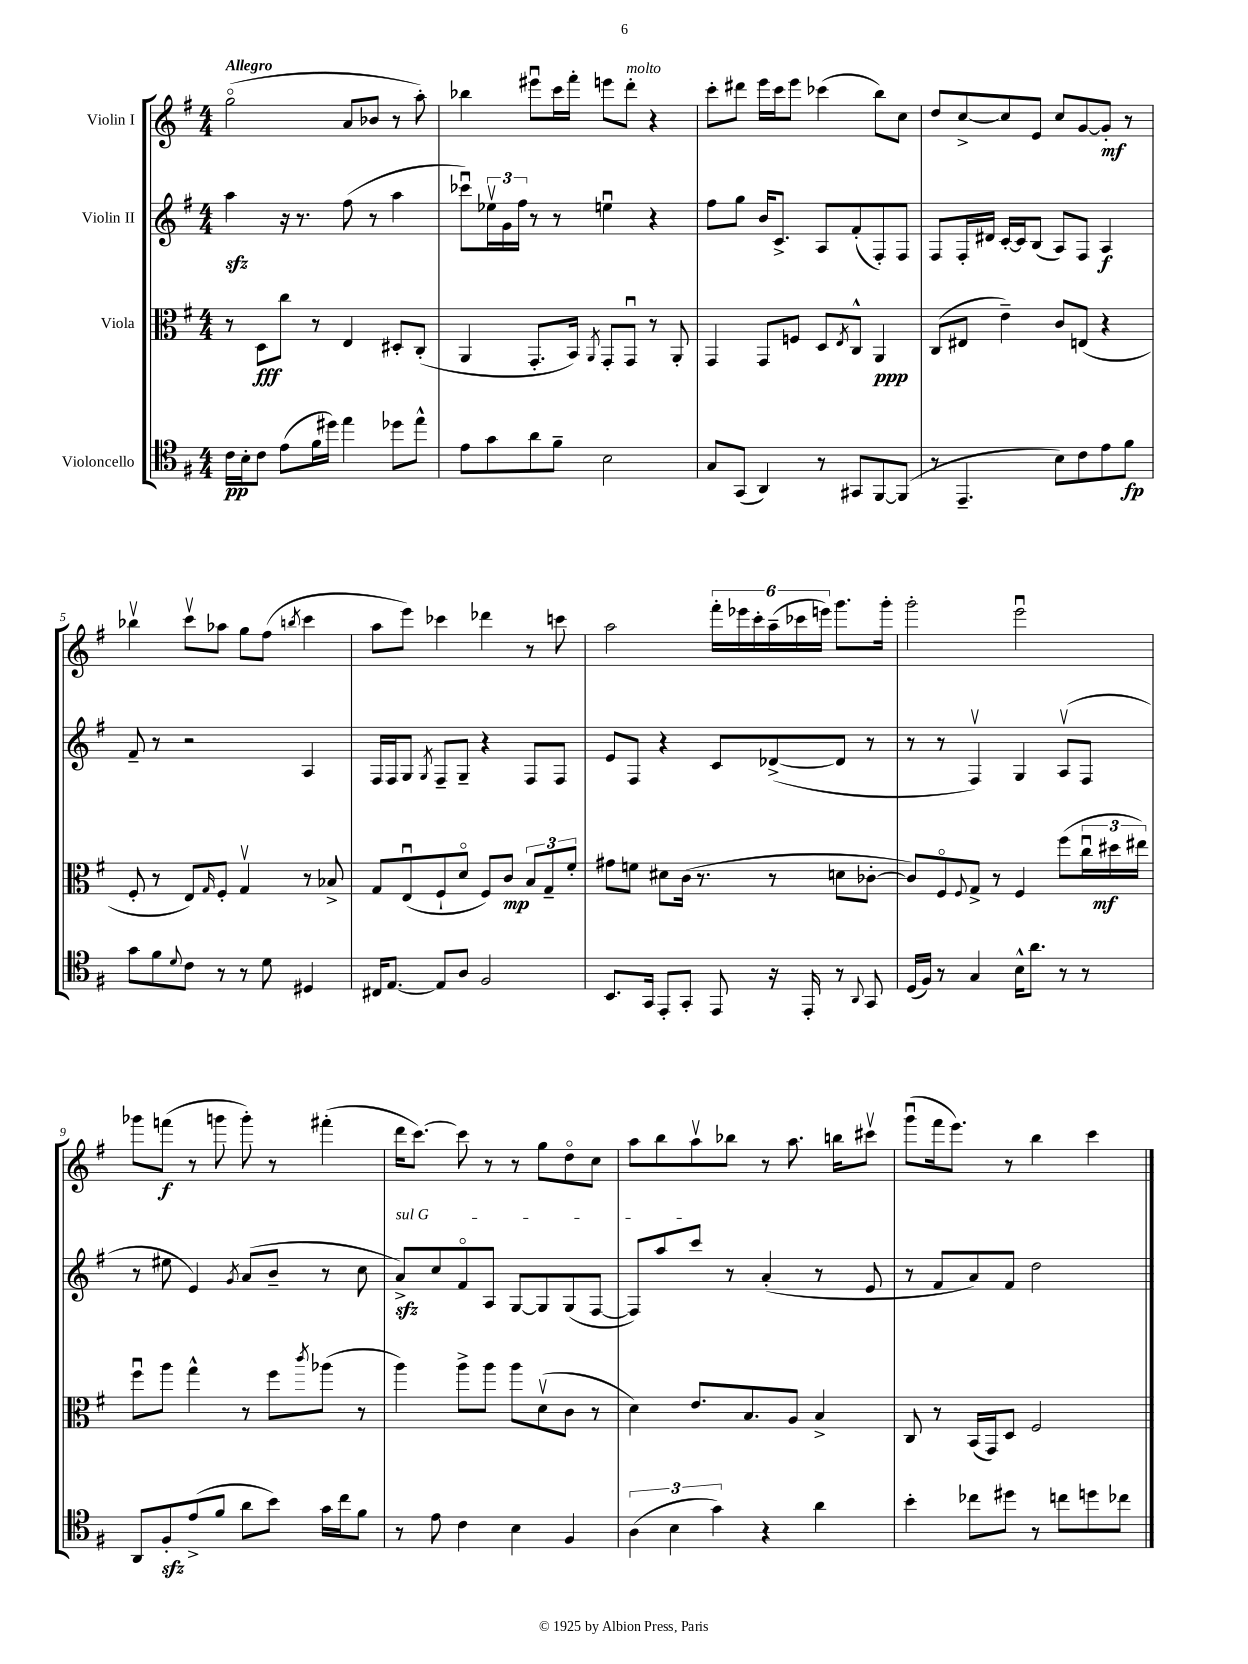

**kern	**dynam	**kern	**dynam	**kern	**dynam	**kern	**dynam
*part4	*part4	*part3	*part3	*part2	*part2	*part1	*part1
*staff4	*staff4	*staff3	*staff3	*staff2	*staff2	*staff1	*staff1
*I"Violoncello	*	*I"Viola	*	*I"Violin II	*	*I"Violin I	*
*clefC4	*	*clefC3	*	*clefG2	*	*clefG2	*
*k[f#]	*	*k[f#]	*	*k[f#]	*	*k[f#]	*
*M4/4	*	*M4/4	*	*M4/4	*	*M4/4	*
=1	=1	=1	=1	=1	=1	=1	=1
!	!	!	!	!	!	!LO:TX:a:B:t=Allegro	!
16c\LL	pp	8r	.	4aazz\	.	(2gg\	.
16B'\J	.	.	.	.	.	.	.
8c\J	.	8D\L	fff	.	.	.	.
(8e\L	.	8cc\J	.	16r	.	.	.
.	.	.	.	8.r	.	.	.
16f#\L	.	8r	.	.	.	.	.
16dd#X\JJ)	.	.	.	.	.	.	.
4ee\	.	4E/	.	(8ff#\	.	8a/L	.
.	.	.	.	8r	.	8b-X/J	.
8dd-X\L	.	8D#X'/L	.	4aa\	.	8r	.
8ee^^\J	.	(8C'/J	.	.	.	8aa'\)	.
=2	=2	=2	=2	=2	=2	=2	=2
8e\L	.	4AA/	.	8ccc-Xu\L)	.	4bb-X\	.
8g\	.	.	.	24ee-Xv\L	.	.	.
.	.	.	.	24g\	.	.	.
.	.	.	.	24ff#\JJ	.	.	.
8a\	.	8.GG'/L	.	8r	.	8eee#Xu\L	.
8f#~\J	.	.	.	8r	.	16ccc\L	.
.	.	16BB/Jk)	.	.	.	16fff#'\JJ	.
.	.	8qAA/	.	.	.	.	.
2B\	.	8GG'/L	.	4eenu\	.	8eeen\L	.
!	!	!	!	!	!	!LO:TX:a:i:t=molto	!
.	.	8GGu/J	.	.	.	8ddd'\J	.
.	.	8r	.	4r	.	4r	.
.	.	8AA'/	.	.	.	.	.
=3	=3	=3	=3	=3	=3	=3	=3
8G/L	.	4GG/	.	8ff#\L	.	8ccc'\L	.
(8GG/J	.	.	.	8gg\J	.	8ddd#X\J	.
4AA/)	.	8GG/L	.	16b/KL	.	16eee\LL	.
.	.	.	.	8.c^/J	.	16ccc\J	.
.	.	8Fn/J	.	.	.	8eee\J	.
8r	.	8D/L	.	8A/L	.	(4ccc-X\	.
.	.	8qE/	.	.	.	.	.
8GG#X/L	.	8C^^/J	.	(8f#'/	.	.	.
[8FF#/	.	4AA/	ppp	8F#'/)	.	8bb\L)	.
(8FF#/J]	.	.	.	8F#/J	.	8cc\J	.
=4	=4	=4	=4	=4	=4	=4	=4
8r	.	(8C/L	.	8F#/L	.	8dd/L	.
4.EE~/	.	8E#X/J	.	16F#'/L	.	[8cc^/	.
.	.	.	.	16d#X/JJ	.	.	.
.	.	4e~\)	.	[16c'/LL	.	8cc/]	.
.	.	.	.	16c/J]	.	.	.
.	.	.	.	(8B/J	.	8e/J	.
8B\L)	.	8c/L	.	8A/L)	.	8cc/L	.
8c\	.	(8En/J	.	8F#/J	.	[8g/	.
8e\	.	4r	.	4A/	f	8g'/J]	mf
8f#\J	fp	.	.	.	.	8r	.
!!LO:LB:g=z
=5	=5	=5	=5	=5	=5	=5	=5
8g\L	.	8F#'/	.	8f#~/	.	4bb-Xv\	.
8f#\	.	8r	.	8r	.	.	.
8qqd/	.	.	.	.	.	.	.
8c\J	.	8E/L)	.	2r	.	8cccv\L	.
.	.	16qqG/	.	.	.	.	.
8r	.	8F#'/J	.	.	.	8aa-X\J	.
8r	.	4Gv/	.	.	.	8gg\L	.
8d\	.	.	.	.	.	(8ff#\J	.
.	.	.	.	.	.	8qbbn/	.
4D#X/	.	8r	.	4A/	.	4ccc\	.
.	.	8B-X^/	.	.	.	.	.
=6	=6	=6	=6	=6	=6	=6	=6
16C#X/KL	.	8G/L	.	16F#/LL	.	8aa\L	.
[8.E/J	.	.	.	16F#/J	.	.	.
.	.	(8Eu/	.	8G/J	.	8eee\J)	.
.	.	.	.	8qG/	.	.	.
8E/L]	.	8F#`/	.	8F#~/L	.	4ccc-X\	.
8A/J	.	8d/J	.	8G~/J	.	.	.
2F#/	.	8F#/L)	.	4r	.	4ddd-X\	.
.	.	8c/J	mp	.	.	.	.
.	.	12B/L	.	8F#/L	.	8r	.
.	.	12G~/	.	.	.	.	.
.	.	.	.	8F#/J	.	8cccn\	.
.	.	12f#'/J	.	.	.	.	.
=7	=7	=7	=7	=7	=7	=7	=7
8.BB/L	.	8g#X\L	.	8e/L	.	2aa\	.
.	.	8fn\J	.	8F#/J	.	.	.
16GG/Jk	.	.	.	.	.	.	.
8EE'/L	.	8d#X\L	.	4r	.	.	.
8GG'/J	.	(16c\Jk	.	.	.	.	.
.	.	8.r	.	.	.	.	.
8EE/	.	.	.	8c/L	.	24fff#'\LL	.
.	.	.	.	.	.	24eee-X\	.
.	.	.	.	.	.	24ccc'\	.
16r	.	8r	.	([8d-X^/	.	(24aa~\	.
.	.	.	.	.	.	24ccc-X\	.
16EE'/	.	.	.	.	.	.	.
.	.	.	.	.	.	24eeen\JJ)	.
8r	.	8dn\L	.	8d-/J]	.	8.ggg\L	.
8qqAA/	.	.	.	.	.	.	.
8GG/	.	[8c-X'\J	.	8r	.	.	.
.	.	.	.	.	.	16ggg'\Jk	.
=8	=8	=8	=8	=8	=8	=8	=8
(16D/LL	.	8c-/L])	.	8r	.	2ggg'\	.
16F#/JJ)	.	.	.	.	.	.	.
8r	.	8F#/	.	8r	.	.	.
.	.	8qqF#/	.	.	.	.	.
4G/	.	8G^/J	.	4F#v/)	.	.	.
.	.	8r	.	.	.	.	.
16B^^\KL	.	4F#/	.	4G/	.	2eeeu\	.
8.a\J	.	.	.	.	.	.	.
8r	.	(8ff#\L	.	(8Av/L	.	.	.
8r	.	24ccu\L	.	8F#/J	.	.	.
.	.	24dd#X\	mf	.	.	.	.
.	.	24ee#X\JJ)	.	.	.	.	.
!!LO:LB:g=z
=9	=9	=9	=9	=9	=9	=9	=9
8AA/L	.	8ff#u\L	.	8r	.	8ggg-X\L	.
8F#zz'/	.	8aa\J	.	8ee#X\	.	(8fffn\J	f
(8e^/	.	4gg^^\	.	4e/)	.	8r	.
8f#/J	.	.	.	.	.	8gggn\	.
.	.	.	.	8qg/	.	.	.
8a\L	.	8r	.	(8a/L	.	8ggg'\)	.
8b\J)	.	8ff#\L	.	8b~/J	.	8r	.
.	.	8qccc/	.	.	.	.	.
16g\LL	.	(8aa-X\J	.	8r	.	(4fff#X'\	.
16cc\J	.	.	.	.	.	.	.
8f#\J	.	8r	.	8cc\	.	.	.
=10	=10	=10	=10	=10	=10	=10	=10
!	!	!	!	!LO:TX:a:i:t=sul G	!	!	!
8r	.	4aa\)	.	8azz^/L)	.	16ddd\KL	.
.	.	.	.	.	.	[8.ccc\J)	.
8e\	.	.	.	8cc/	.	.	.
4c\	.	8aa^\L	.	8f#/	.	8ccc\]	.
.	.	8aa\J	.	8A/J	.	8r	.
4B\	.	8aa\L	.	[8G/L	.	8r	.
.	.	(8dv\	.	8G/]	.	8gg\L	.
4F#/	.	8c\J	.	(8G/	.	8dd\	.
.	.	8r	.	[8F#/J	.	8cc\J	.
=11	=11	=11	=11	=11	=11	=11	=11
(6A\	.	4d\)	.	8F#/L])	.	8aa\L	.
.	.	.	.	8aa/	.	8bb\	.
6B\	.	.	.	.	.	.	.
.	.	8.e/L	.	8ccc/J	.	8aav\	.
6g\)	.	.	.	.	.	.	.
.	.	.	.	8r	.	8bb-X\J	.
.	.	8.B/	.	.	.	.	.
4r	.	.	.	(4a'/	.	8r	.
.	.	8A/J	.	.	.	8.aa\	.
4a\	.	4B^/	.	8r	.	.	.
.	.	.	.	.	.	16bbn\KL	.
.	.	.	.	8e/	.	8ccc#Xv\J	.
=12	=12	=12	=12	=12	=12	=12	=12
4b'\	.	8C/	.	8r	.	(8gggu\L	.
.	.	8r	.	8f#/L	.	16fff#\k	.
.	.	.	.	.	.	8.eee\J)	.
8cc-X\L	.	(16BB/LL	.	8a/)	.	.	.
.	.	16GG/J)	.	.	.	.	.
8dd#X\J	.	8D/J	.	8f#/J	.	8r	.
8r	.	2F#/	.	2dd\	.	4bb\	.
8ccn\L	.	.	.	.	.	.	.
8ddn\	.	.	.	.	.	4ccc\	.
8cc-X\J	.	.	.	.	.	.	.
==	==	==	==	==	==	==	==
*-	*-	*-	*-	*-	*-	*-	*-
